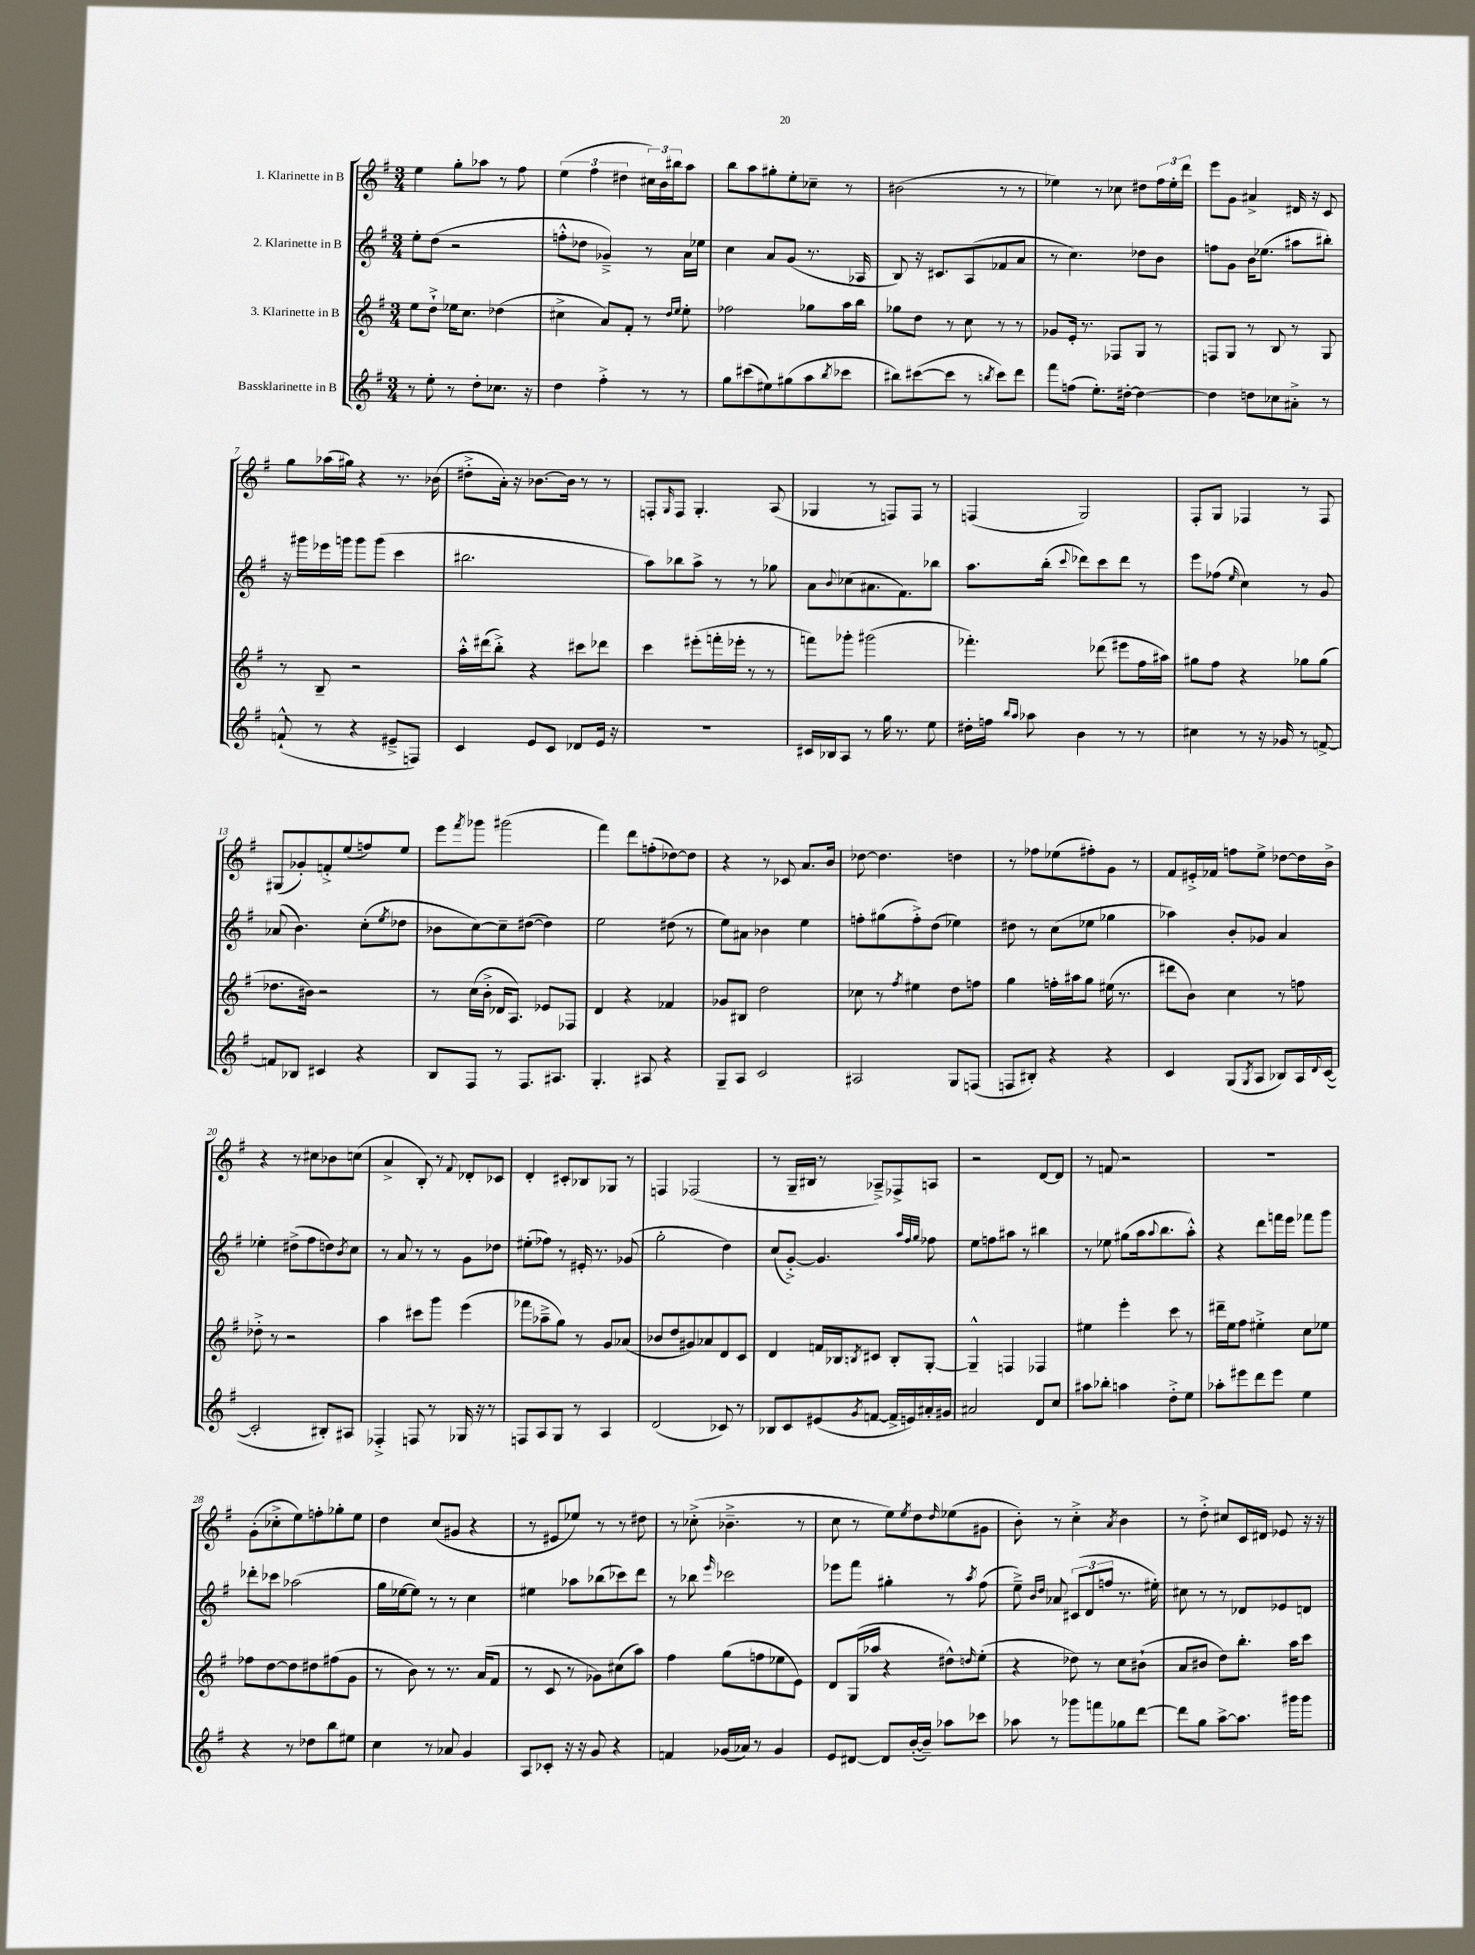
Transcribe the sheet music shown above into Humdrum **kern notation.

**kern	**kern	**kern	**kern
*part4	*part3	*part2	*part1
*staff4	*staff3	*staff2	*staff1
*I"Bassklarinette in B	*I"3. Klarinette in B	*I"2. Klarinette in B	*I"1. Klarinette in B
*clefG2	*clefG2	*clefG2	*clefG2
*k[f#]	*k[f#]	*k[f#]	*k[f#]
*M3/4	*M3/4	*M3/4	*M3/4
=1	=1	=1	=1
8r	8ee\L	8ee'\L	4ee\
8ee'\	8dd`^\J	(8dd\J	.
8r	16ee-X\KL	2r	8gg'\L
.	8.cc\J	.	.
8dd'\L	.	.	8aa-X\J
8.cc-X\J	(4dd-X\	.	8r
.	.	.	8ff#\
16r	.	.	.
=2	=2	=2	=2
4dd\	4cc#X^\	8ffn'^^\L	(6ee\
.	.	8dd-X\J	.
.	.	.	6ff#\
4ff#'^\	8a/L)	4g-X~^/)	.
.	.	.	6dd#X\
.	8f#'/J	.	.
8r	8r	8r	24cc#X\LL)
.	.	.	24b\
.	.	.	24bb#X\J
.	16qqdd/LL	.	.
.	16qqee/JJ	.	.
8r	8ee'\	16a\LL	8aa\J
.	.	16ee-X\JJ	.
=3	=3	=3	=3
8gg\L	2ff-X\	4cc\	8bb\L
(8ccc#X\	.	.	8aa\
8ee#X\)	.	8a/L	8gg#X'\
(8gg#X\	.	(8g/J	8ee'\
8aa\	8gg-X\L	8.r	8cc-X~\J
8qbb/	.	.	.
8ccc-X\J	16aa\L	.	8r
.	16bb\JJ	16A-X/	.
=4	=4	=4	=4
8bb#X\L)	8gg-X\L	8B/)	(2b#X\
([8ccc#X\	8dd\J	16r	.
.	.	8.c#X/L	.
8ccc#\J]	8r	.	.
8r	8cc\	(8A/	.
8qbbn/	.	.	.
8ccc#\L)	8r	8f-X/	8r
8ddd\J	8r	8a/J	8r
=5	=5	=5	=5
8fff#\L	8g-X/L	8r	4ee-X\)
(8ffn\J	16e'/Jk	4.cc\)	.
.	8.r	.	.
8.ee'\L)	.	.	8r
.	8F-X/L	.	8cc-X\
[16dd#X'\Jk	.	.	.
4dd#\_	8G/J	8dd-X\L	8dd#X\L
.	8r	8b\J	24ff#\L
.	.	.	24ee-'\
.	.	.	24ddd\JJ
=6	=6	=6	=6
4dd#\]	8Fn/L	8ffn\L	8eee\L
.	8G/J	8g\J	8g\J
8ddn\L	8r	16b\KL	4a#X^/
.	.	(8.ee-X\J	.
8cc-X\	8B/	.	.
8a#X'^\J	8r	8aa#X\L	16d#X/
.	.	.	16r
8r	8G/	8bb#X'\J)	8c/
!!LO:LB:g=z
=7	=7	=7	=7
(8fn`^^/	8r	16r	8gg\L
.	.	16ggg#X\LL	.
8r	8B~/	16eee-X\	(16aa-X\L
.	.	16gggn\JJ	16gg#X\JJ)
4r	2r	8ggg\L	4r
.	.	(8ggg\J	.
8e#X~^/L	.	4ccc\	8.r
8Fn/J)	.	.	.
.	.	.	(16b-X\
=8	=8	=8	=8
4c/	16aa'^^\LL	2.bb#X\	8dd#X'^\L
.	(16ddd#X\J	.	.
.	8bb'^\J)	.	16a'\Jk)
.	.	.	16r
8e/L	4r	.	[8.b-X\L
8c/J	.	.	.
.	.	.	16b-\Jk]
8d-X/L	8ccc#X\L	.	8r
16e/Jk	8ddd-X\J	.	8r
16r	.	.	.
=9	=9	=9	=9
2.r	4ccc\	8aa\L)	8Fn'/L
.	.	.	16qqG/
.	.	8bb-X\	8F/J
.	(8eee#X'\L	8aa^\J	4.G'/
.	16fffn'\L	8r	.
.	16eee-X'\JJ	.	.
.	8r	8r	.
.	8r	8gg-X\	(8A/
=10	=10	=10	=10
16c#X/LL	8fffn\L)	8a\L	4G-X/
16B-X/J	.	.	.
.	.	8qqb/	.
8A/J	8ggg-X'\J	(8cc-X\	.
8r	(2ggg#X\	8.a#X\	8r
16gg\	.	.	8Fn/L)
8.r	.	8.f#\)	.
.	.	.	8F/J
8ee\	.	8bb-X\J	8r
=11	=11	=11	=11
16dd#X'\LL	4.fff-X'\)	8.aa\L	(4Fn/
16ffn\JJ	.	.	.
16qqbb/LL	.	.	.
16qqaa/JJ	.	.	.
8aa-X\	.	.	.
.	.	(16bb'\Jk	.
.	.	8qqccc/	.
4b\	.	8ddd-X\L)	2G/)
.	(8ddd-X\	8ccc\	.
8r	8eee#X\L	8ddd-\J	.
8r	16ff#\L	8r	.
.	16aa#X\JJ)	.	.
=12	=12	=12	=12
4cc#X\	8gg#X\L	8eee\L	8F#'/L
.	8ff#\J	(8ff-X\J	8G/J
.	.	16qqee/	.
8r	4r	4cc\)	4F-X/
16r	.	.	.
16g-X/	.	.	.
8r	8gg-X\L	8r	8r
[8fn^/	(8gg-\J	8g/	8F-/
!!LO:LB:g=z
=13	=13	=13	=13
8fn/L]	8.dd-X\L	(8a-X/	(8G#X/L
8B-X/J	.	4.b\)	8g-X'/)
.	16b#X\Jk)	.	.
4c#X/	2r	.	8fn'^/
.	.	.	(8ee/
4r	.	(8cc'\L	8ffn/)
.	.	8qee/	.
.	.	8dd-X\J	8ee/J
=14	=14	=14	=14
8B/L	8r	8b-X\L	8eee\L
.	.	.	8qfff#/
8F#/J	(16cc\LL	[8cc\)	8ggg-X\J
.	16b'^\JJ	.	.
8r	16d-X/KL	8cc~\]	(2ggg#X\
.	8.A/J)	.	.
8.F#/L	.	([8dd#X\J	.
.	8e-X/L	4dd#\])	.
8.A#X/J	.	.	.
.	8F-X/J	.	.
=15	=15	=15	=15
4.G'/	4d/	2ee\	4fff#\)
.	4r	.	8ddd\L
8A#X/	.	.	(8ffn'\
4r	4f-X/	(8dd#X\	[8dd-X\)
.	.	8r	8dd-\J]
=16	=16	=16	=16
8G~/L	8g-X/L	8ee\L)	4r
8A/J	8B#X/J	8a#X\J	.
2c/	2dd\	4b-X\	8r
.	.	.	8c-X/
.	.	4ee\	8.a/L
.	.	.	16b/Jk
=17	=17	=17	=17
2A#X/	8cc-X\	8ffn'\L	[8dd-X\
.	8r	(8gg#X\	4.dd-\]
.	8qff#/	.	.
.	4ee#X\	8ff'^\)	.
.	.	(8dd\J	.
8G/L	8dd\L	4ee-X\)	4ddn\
(8Fn/J	8ffn\J	.	.
=18	=18	=18	=18
8Fn/L	4gg\	8dd#X\	8r
8B#X'/J)	.	8r	8ff-X\L
4r	16ffn'\LL	(8cc\L	(8ee-X\
.	16aa#X\J	.	.
.	8gg\J	8ee-X\J	8ff#X'\)
4r	(16ee#X\	4gg-X\	8g\J
.	8.r	.	.
.	.	.	8r
=19	=19	=19	=19
4c/	8ddd#X\L	4aa-X\)	8f#/L
.	8b\J)	.	16e#X'^/L
.	.	.	16f-X/JJ
(8G/L	4cc\	8b'/L	8ffn\L
8qG/	.	.	.
8A/J	.	8g-X/J	8ee^\J
8B-X/L)	8r	4a/	[8dd-X\L
16A/L	8ffn\	.	16dd-\L]
8qqd/	.	.	.
([16c/JJ	.	.	16b^\JJ
!!LO:LB:g=z
=20	=20	=20	=20
2c'/]	8dd-X'^\	4ee-X'\	4r
.	8r	.	.
.	2r	(8dd#X^\L	8r
.	.	8ff#\	8cc#X\L
8B#X'/L)	.	8ddn\)	8b-X\
.	.	8qb/	.
8A#X/J	.	8cc\J	(8ccn\J
=21	=21	=21	=21
4F-X'^/	4aa\	8r	4a^/
.	.	8a/	.
8Fn/	8ccc#X\L	8r	8B'/)
8r	8ggg\J	8r	8r
.	.	.	8qqf#/
16G-X/	(4eee\	8g\L	8d-X'/L
16r	.	.	.
8r	.	8dd-X\J	8c-X/J
=22	=22	=22	=22
8Fn/L	8fff-X\L	(8ee#X'\L	4d'/
8A/	8aa-X~^\	8ff-X\J)	.
8G/J	8gg\J)	8r	8c#X'/L
8r	8r	16e#X'/	8B-X/
.	.	8.r	.
4A/	8g/L	.	8G-X/J
.	(8a-X/J	(8g-X/	8r
=23	=23	=23	=23
(2d/	8b-X/L	2gg'\	4Fn/
.	8dd/	.	.
.	8g#X/)	.	(2F-X/
.	8a-X/	.	.
8c-X/)	8d/	4dd\)	.
8r	8c/J	.	.
=24	=24	=24	=24
8B-X/L	4d/	(8cc/L	8r
8c/	.	[8g'^/J)	16G~/LL
.	.	.	16B#X/JJ
(8e#X/	16fn/LL	4.g/]	8r
.	16B-X/J	.	.
8qg/	8qBn/	.	.
[8fn/J	8c#X/J	.	8A-X~^/L)
16f^/LL]	8B'/L	.	8F-X^/
16en/)	.	.	.
.	.	32qqaa/LLL	.
.	.	32qqff#/	.
.	.	32qqgg/JJJ	.
16a#X'/	[8G'/J	8ff-X\	8An/J
16g#X/JJ	.	.	.
=25	=25	=25	=25
2a#X/	4G~^^/]	8ee\L	2r
.	.	8ffn\	.
.	4Fn/	8aa#X\J	.
.	.	8r	.
8d/L	4F-X/	4bb#X\	[8d/L
8cc/J	.	.	8d/J]
=26	=26	=26	=26
8aa#X\L	4ee#X\	8r	8r
8bb-X'\J	.	8ee-X\	8fn/
4aan\	4eee'\	(8gg#X\L	2r
.	.	16aa\k	.
.	.	8qqaa/	.
.	.	8.bb\	.
8dd'^\L	8ccc\	.	.
8ee\J	8r	8aa'^^\J)	.
=27	=27	=27	=27
8aa-X'\L	16ddd#X~\LL	4r	2.r
.	16ee\J	.	.
8eee#X\	8ff#\J	.	.
8ddd\	4ee#X'^\	8ddd\L	.
8eee#\J	.	16fffn\L	.
.	.	16eee\JJ	.
4ee\	8cc\L	8fff-X\L	.
.	8ee-X\J	8ggg\J	.
!!LO:LB:g=z
=28	=28	=28	=28
4r	8ff-X\L	8ddd-X'\L	(8g'\L
.	[8dd\	8ccc-X\J	8cc-X'^\
8r	8dd\]	(2aa-X\	8ee\)
8dd-X\L	8dd#X\	.	8ffn'\
8bb\	(8ff#X\	.	8gg-X'\
8ee#X\J	8g\J	.	8ee\J
=29	=29	=29	=29
4cc\	8r	16gg\LL	4dd\
.	.	[16ee-X\J	.
.	8b\)	8ee-\J])	.
8r	8r	8r	(8cc/L
8a-X/	8.r	8r	8g#X/J
4g/	.	4cc\	4r
.	(16a/KL	.	.
.	8f#/J	.	.
=30	=30	=30	=30
8A/L	8r	4ee#X\	8r
8c-X'/J	8c/	.	8e#X/L
16r	8r	8aa-X\L	8ee-X/J)
16r	.	.	.
8g/	8g-X\L)	(8bb-X\	8r
4r	(8cc#X\	8ccc-X\)	8r
.	8aa\J)	8ddd\J	8dd#X\
=31	=31	=31	=31
4fn/	4ff#\	8r	8r
.	.	8bb-X\	(8cc-X'^\
.	.	16qqeee/	.
(16g-X/LL	(8gg\L	2ccc-X\	4.b-X~^\
16a-X/JJ)	.	.	.
8r	8ffn\	.	.
4g-/	8ee-X\	.	.
.	8e\J)	.	8r
=32	=32	=32	=32
8e/L	8d/L	8eee-X\L	8cc\
[8d#X/J	(16G/L	8fff#\J	8r
.	16aa-X/JJ	.	.
8d#/L]	4r	4gg#X'\	8ee\L)
.	.	.	8qee/
([16b'/L	.	.	8dd\
16b~/JJ])	.	.	.
.	.	.	16qqdd/
8aa-X\L	8dd#X^^\L)	8r	(8ee-X\
.	16qqddn/	8qaa/	.
8ccc-X\J	(8ee'\J	(8ff#\	8g#X\J
=33	=33	=33	=33
8aa-X\	4r	8ee~^\)	8b'\)
.	.	16qqb/LL	.
.	.	16qqdd/JJ	.
8r	.	8a-X/	8r
8ggg-X\L	8dd-X\)	(12c#X/L	4cc'^\
.	.	12d/	.
8fffn\	8r	.	.
.	.	12ffn/J	.
.	.	.	8qa/
8gg-X\	8cc\L	8.r	4b\
[8ddd\J	(8b#X`\J	.	.
.	.	16ee#X'\)	.
=34	=34	=34	=34
8ddd\L]	8a/L	8cc#X\	8r
8gg\J	8b#X/J	8r	8dd'^\
[8aa^\L	8dd\L)	8r	8cc#X/L
8.aa\J]	8.bb'\J	8d-X/L	16c/L
.	.	.	16d#X/JJ
.	.	8e-X/	8e-X/
16ggg#X\KL	16aa\KL	.	.
8ggg#\J	8ccc\J	8dn/J	16r
.	.	.	16r
==	==	==	==
*-	*-	*-	*-
